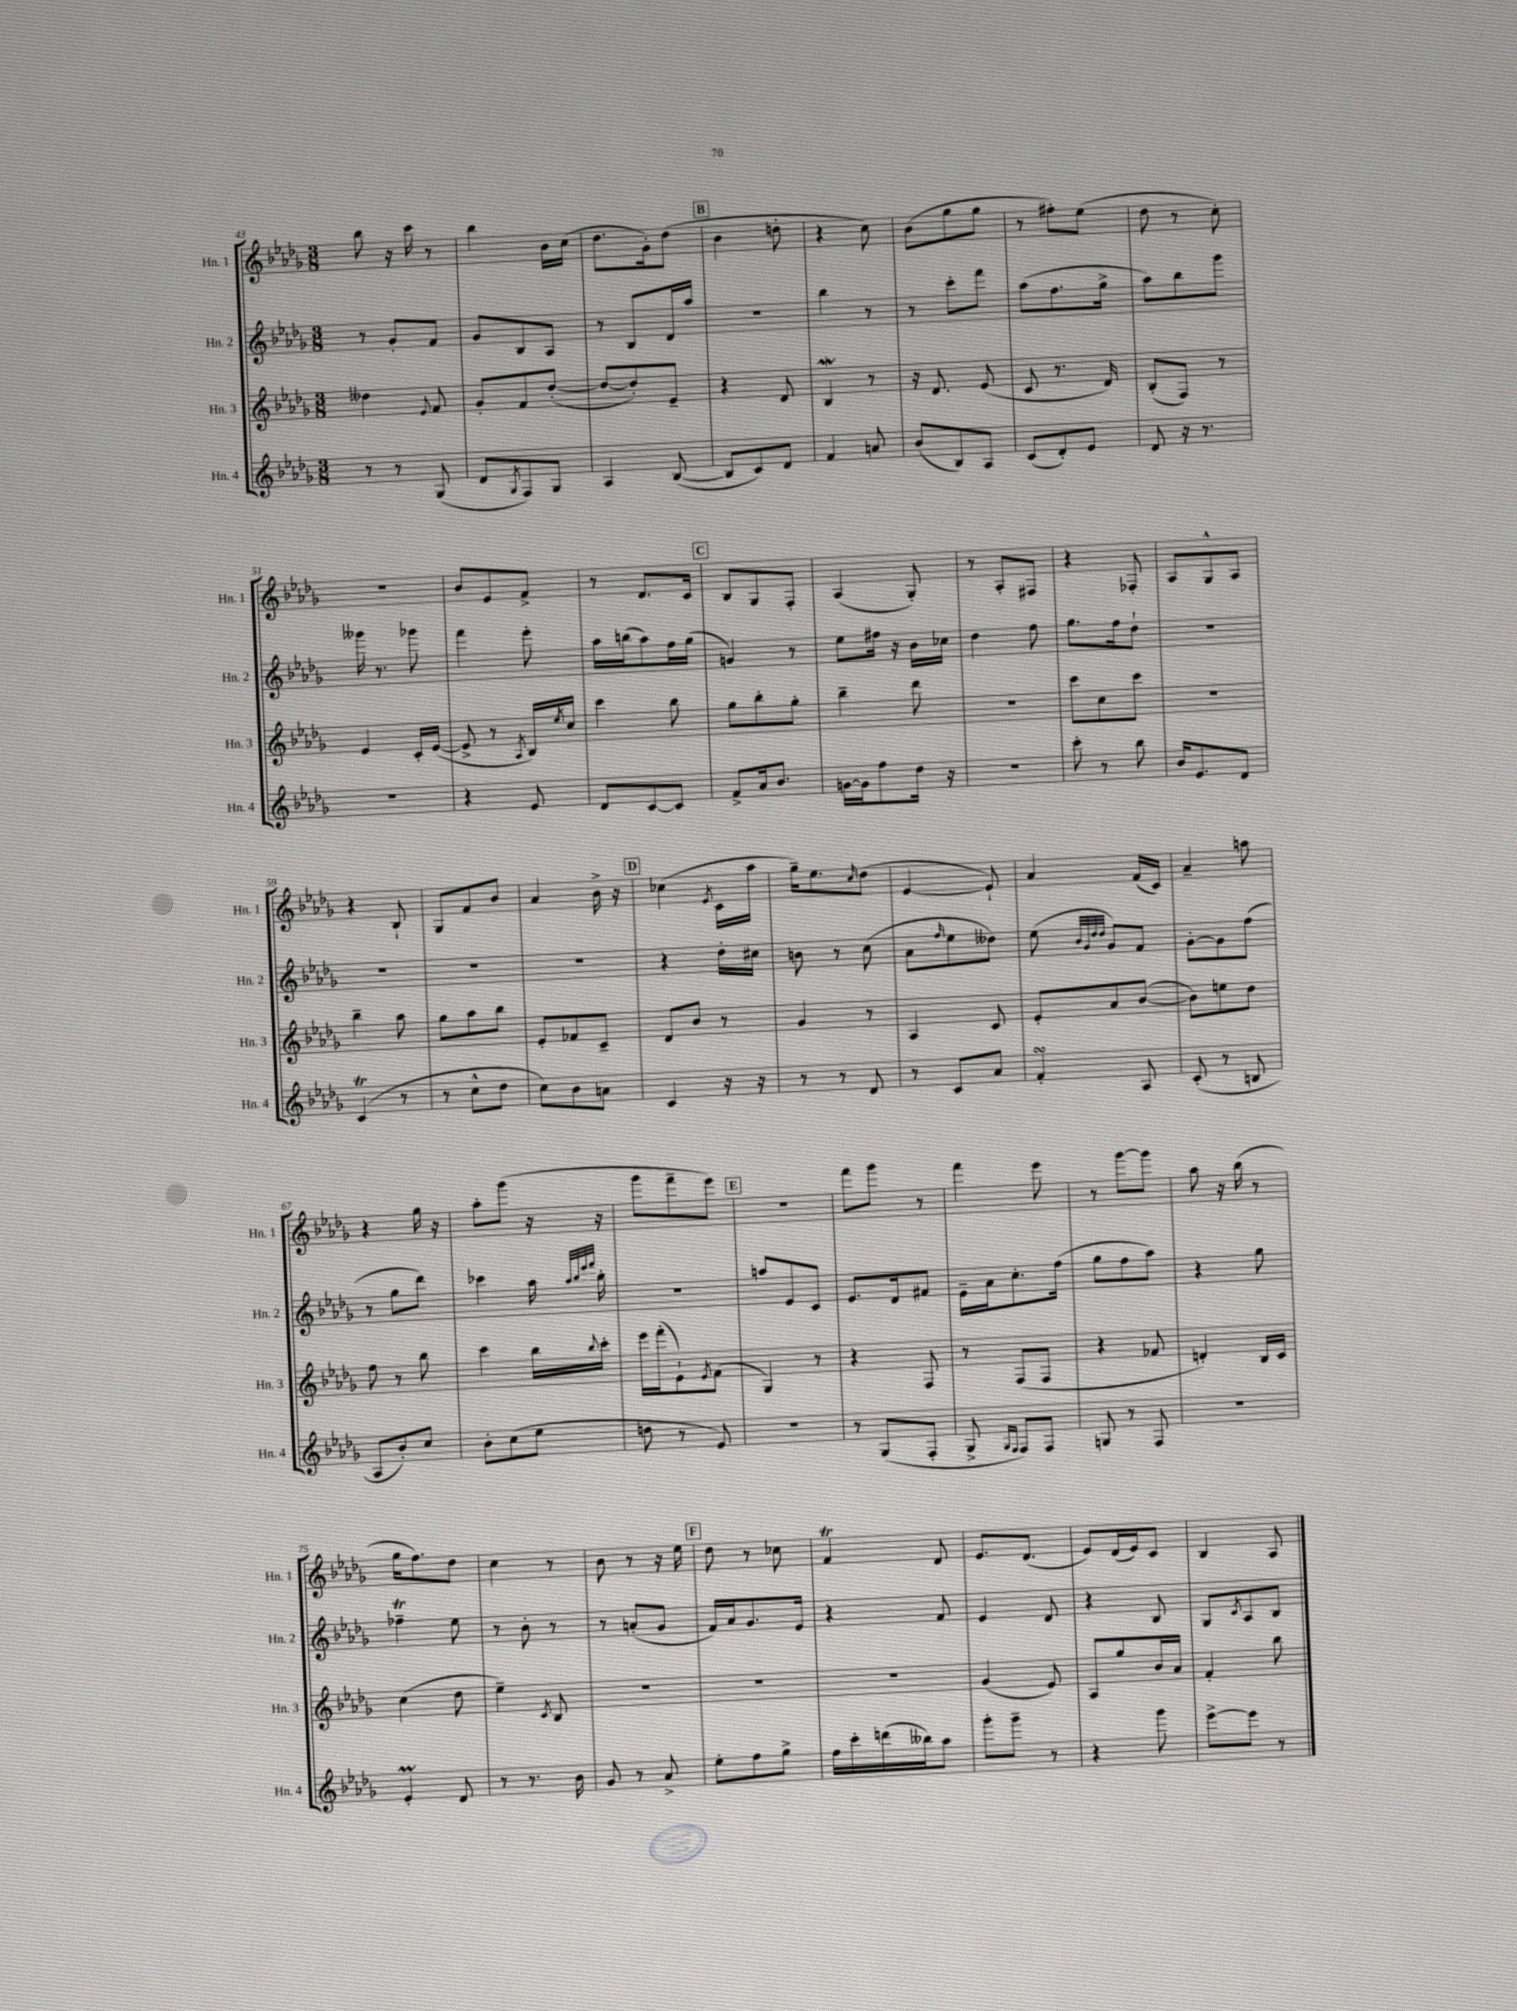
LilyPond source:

<<
\new StaffGroup <<
\new Staff = "s0" \with { instrumentName = "Hn. 1" shortInstrumentName = "Hn. 1" } {
    \clef treble \key des \major \numericTimeSignature \time 3/8
    bes''8 r16 c'''16 r8 |
    bes''4 bes'16 c''16( |
    des''8. ges'16-.) des''8( |
    \mark \markup { \box "B" } bes'4 d''8-. |
    r4 c''8) |
    bes'8( ges''8 ges''8 |
    r8 fis''8-.) ees''8( |
    des''8 r8 c''8-.) |
    R4. |
    bes'8 ees'8 f'8-> |
    r8 des'8. c'16 |
    \mark \markup { \box "C" } bes8 ges8 f8-. |
    aes4( ges8-.) |
    r8 aes8-. fis8 |
    r4 fes8-. |
    aes8 ges8-^ aes8 |
    r4 bes8-! |
    ges8 f'8 bes'8 |
    aes'4 bes'16-> r16 |
    \mark \markup { \box "D" } ces''4( \acciaccatura { ees'8 } c'16 aes''16 |
    ges''16--) ees''8. \grace { c''16 } des''8( |
    ees'4~ ees'8-!) |
    aes'4 f'16( c'16) |
    aes'4-- a''8 |
    r4 ges''16 r16 |
    aes''8-. ges'''8( r16 r16 |
    ges'''8 f'''8-- ees'''8) |
    \mark \markup { \box "E" } r4. |
    f'''8 ges'''8 r8 |
    f'''4 ees'''8 |
    r8 ges'''8~ ges'''8 |
    aes''8 r16 bes''16( r8 |
    ges''16 f''8.) des''8 |
    c''4 r8 |
    bes'8 r8 r16 ees''16 |
    \mark \markup { \box "F" } des''8 r8 ces''8 |
    f'4\trill des'8 |
    ees'8. des'8.( |
    ees'8) des'16( ees'16) c'8 |
    bes4 aes8 \bar "|." |
}
\new Staff = "s1" \with { instrumentName = "Hn. 2" shortInstrumentName = "Hn. 2" } {
    \clef treble \key des \major \numericTimeSignature \time 3/8
    r8 ges'8-. f'8 |
    ges'8 bes8 aes8 |
    r8 bes8 des'16 aes''16 |
    \mark \markup { \box "B" } r4. |
    bes''4 r8 |
    r8 c'''8-. f'''8 |
    aes''8( f''8. ges''16-> |
    aes''8) bes''8 ges'''8 |
    geses'''16 r8. ges'''8 |
    f'''4 ees'''8-. |
    aes''16 b''16( aes''8) f''16 ges''16( |
    \mark \markup { \box "C" } g'4) r8 |
    ees''8 fis''16 r16 bes'16 ces''16 |
    des''4 f''8 |
    ges''8. f''16 des''8-! |
    R4. |
    R4. |
    R4. |
    R4. |
    \mark \markup { \box "D" } r4 des''16-. cis''16 |
    b'8 r8 c''8( |
    aes'8 \grace { f''16 } ees''8 deses''8) |
    ees''8( \grace { bes'32 ges'32 des''32 des''32 } ges'8) f'8 |
    ges'8~-. ges'8 f''8( |
    r8 ges''8 des'''8) |
    ces'''4 aes''16 \grace { aes''32 bes''32 ees'''32 f'''32 } bes''16-. |
    R4. |
    \mark \markup { \box "E" } a''8 ees'8 c'8 |
    ees'8. des'16 fis'8 |
    ees'16-- aes'16 c''8.-. f''16( |
    ges''8 f''8 aes''8) |
    r4 ges''8 |
    fes''4--\trill ees''8 |
    r8 bes'8-. r8 |
    r8 a'8-.( ges'8 |
    \mark \markup { \box "F" } f'16) aes'16 ges'8. ees'16 |
    r4 f'8 |
    ees'4 des'8 |
    r4 bes8 |
    ges8 \acciaccatura { c'8 } aes8 bes8 \bar "|." |
}
\new Staff = "s2" \with { instrumentName = "Hn. 3" shortInstrumentName = "Hn. 3" } {
    \clef treble \key des \major \numericTimeSignature \time 3/8
    deses''4 \appoggiatura { ees'8 } f'8 |
    ges'8-. f'8 des''8~-.( |
    des''8~ des''8-.) ees'8-- |
    \mark \markup { \box "B" } r4 des'8 |
    bes4\mordent r8 |
    r16 des'8. ees'8( |
    c'8 r8. des'16) |
    bes8-.( f8) r8 |
    ees'4 c'16-. ees'16~( |
    ees'8-> r8 \acciaccatura { aes8 } bes16) \acciaccatura { ees''8 } c''16 |
    c'''4 bes''8 |
    \mark \markup { \box "C" } ges''8 bes''8-. ges''8-. |
    bes''4-- des'''8 |
    R4. |
    c'''8 c''8 c'''8 |
    R4. |
    bes''4-- aes''8 |
    ges''8 aes''8 bes''8 |
    ees'8-. fes'8 c'8-- |
    \mark \markup { \box "D" } des'8 bes'8 r8 |
    ges'4 r8 |
    aes4 c'8 |
    ees'8-. aes'8 bes'8~( |
    bes'8) e''8 des''8 |
    f''8 r8 bes''8 |
    c'''4 bes''16 \appoggiatura { bes''8 } c'''16-. |
    ees'''16 f'''16-.( ees'8-!) \acciaccatura { ees'8 } f'8( |
    \mark \markup { \box "E" } ges4) r8 |
    r4 f8 |
    r8 f8( f8 |
    r4 fes'8 |
    d'4-.) bes16 c'16 |
    c''4( des''8 |
    ees''4--) \acciaccatura { c'8 } bes8 |
    R4. |
    \mark \markup { \box "F" } R4. |
    R4. |
    ges'4( ees'8) |
    aes8 ges''8 bes'16 aes'16 |
    f'4-. bes''8 \bar "|." |
}
\new Staff = "s3" \with { instrumentName = "Hn. 4" shortInstrumentName = "Hn. 4" } {
    \clef treble \key des \major \numericTimeSignature \time 3/8
    r8 r8 ges8( |
    des'8 \acciaccatura { ges8 } f8) ges8 |
    aes4 bes8~( |
    \mark \markup { \box "B" } bes8 c'8) des'8 |
    f'4 a'8 |
    bes'8( bes8) aes8 |
    c'8( des'8-.) ees'8 |
    des'8 r16 r8. |
    R4. |
    r4 ees'8 |
    des'8 c'8~ c'8 |
    \mark \markup { \box "C" } f'8-> aes'16 bes'8. |
    g'16~ g'16 f''8 des''16 r16 |
    R4. |
    c'''8-. r8 bes''8 |
    bes'16 ees'8. des'8 |
    c'4\trill( r8 |
    r8 c''8-^ des''8 |
    c''8) bes'8 a'8 |
    \mark \markup { \box "D" } c'4 r16 r16 |
    r8 r8 des'8 |
    r8 c'8 aes'8 |
    f'4-.\turn aes8 |
    c'8-.( r8 b8 |
    aes8 bes'8-.) c''8 |
    bes'8-. c''8( ees''8 |
    d''8 r8 ees'8) |
    \mark \markup { \box "E" } r4. |
    r8 ges8( f8-. |
    ges8-> \grace { ges16 f16 } f8) f8 |
    g8 r8 f8 |
    r4. |
    ees'4-.\prall des'8 |
    r8 r8. bes'16 |
    ges'8 r8 aes'8-> |
    \mark \markup { \box "F" } ees''8-. f''8 ges''8-> |
    f''16 c'''16-. d'''16( beses''16) aes''8 |
    ges'''8-. ges'''8-- r8 |
    r4 ges'''8 |
    ees'''8~-> ees'''8 r8 \bar "|." |
}
>>
>>
\layout { \context { \Score currentBarNumber = #43 } }
